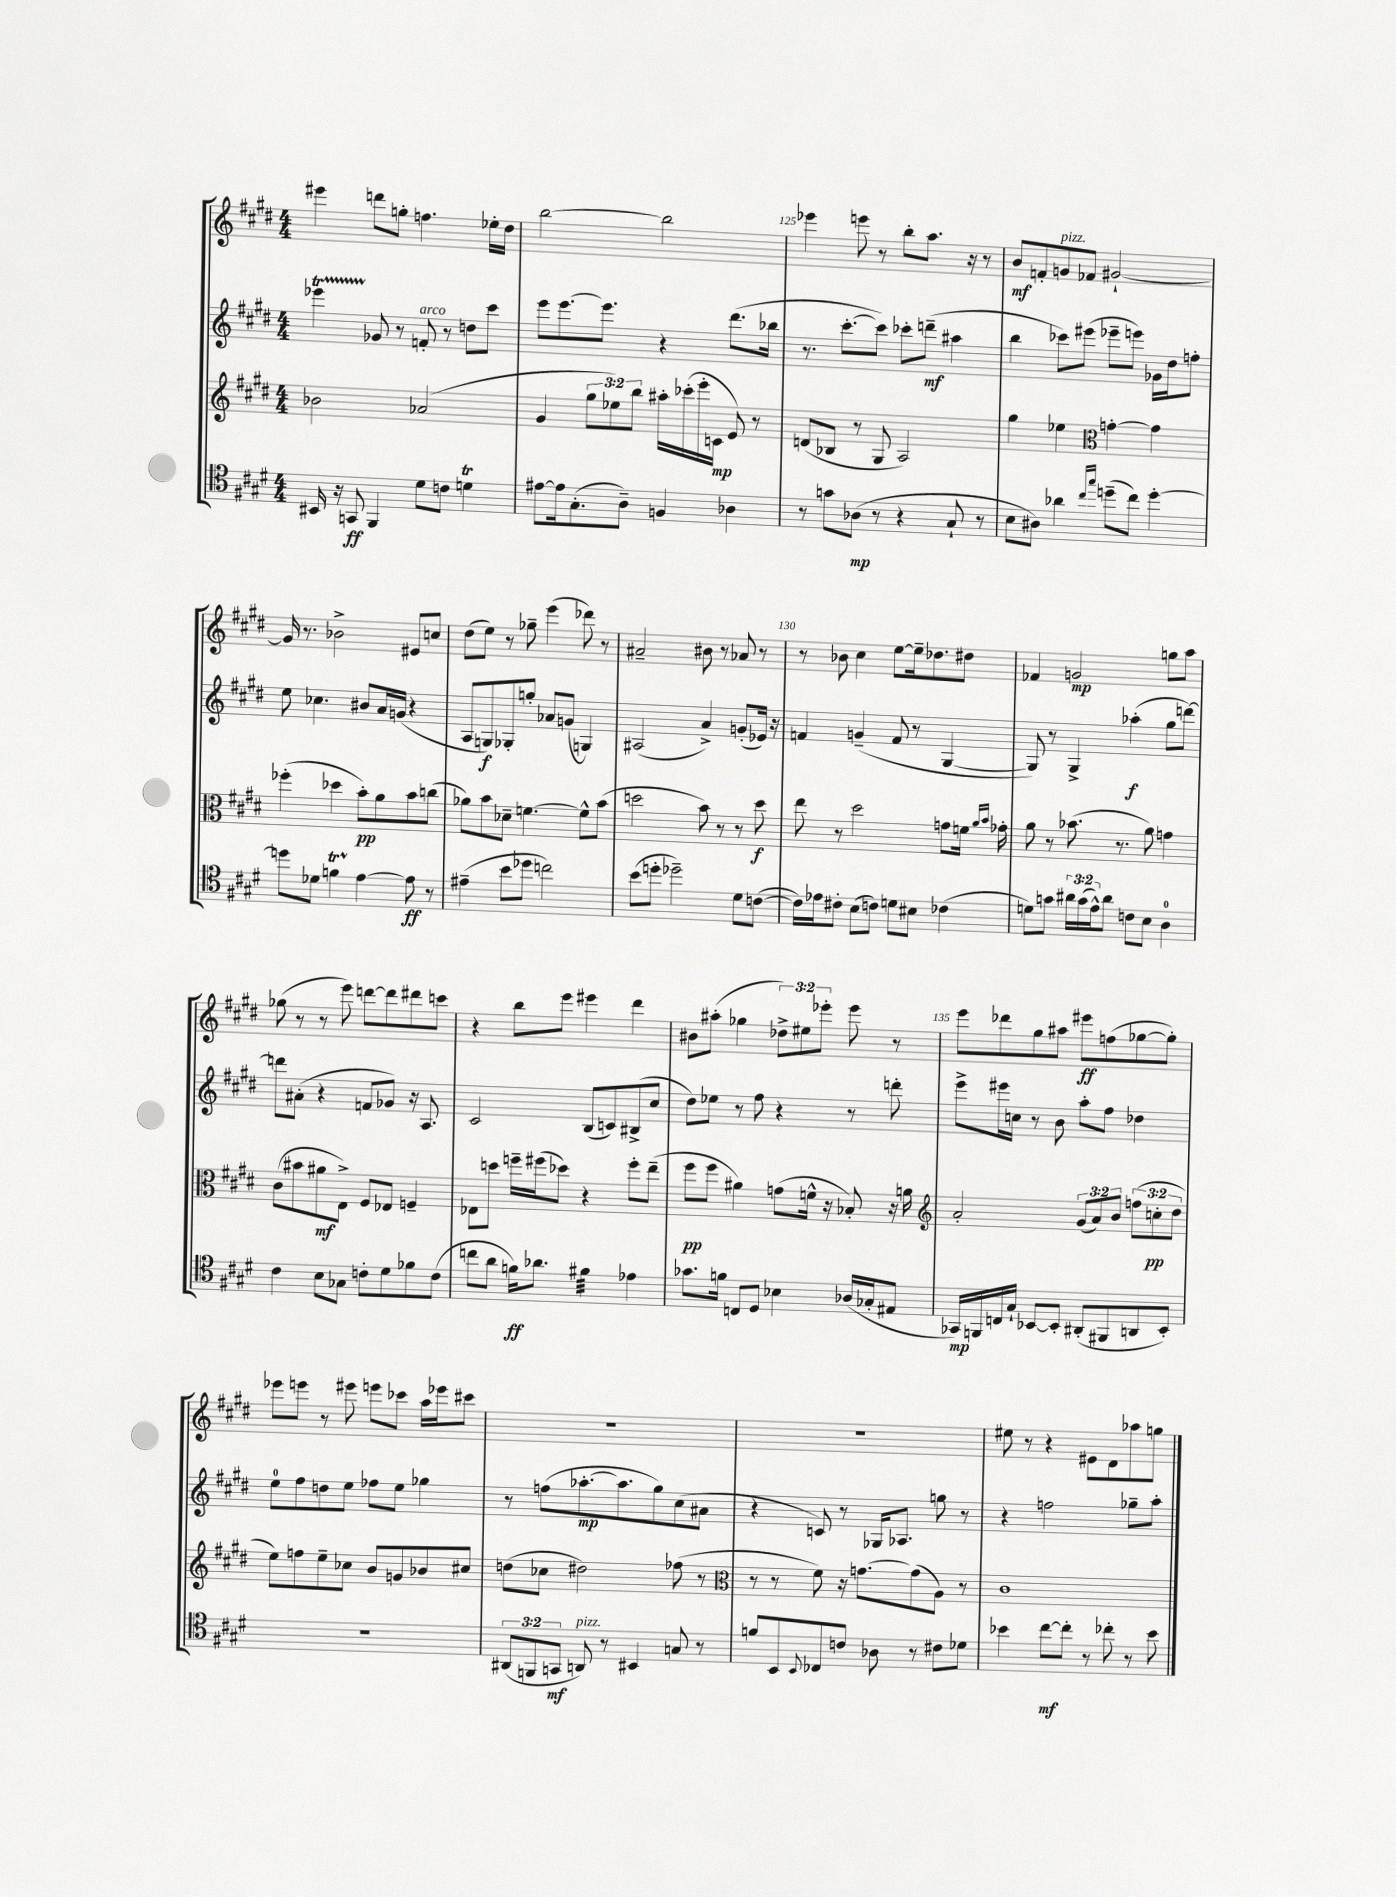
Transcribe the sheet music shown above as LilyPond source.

<<
\new StaffGroup <<
\new Staff = "s0" {
    \clef treble \key e \major \numericTimeSignature \time 4/4 \override Staff.TupletNumber.text = #tuplet-number::calc-fraction-text
    eis'''4 d'''8 g''8-. f''4. ees''16-. dis''16 |
    b''2~ b''2 |
    ees'''4 e'''8 r8 b''8-. a''8. r16 r8 |
    b'8\mf f'8-. g'8^\markup { \italic "pizz." } fes'8 gis'2~-! |
    gis'16 r8. bes'2-> eis'8 c''8 |
    dis''8( e''8) r8 ges''8-- e'''4( des'''8) r8 |
    ais'2-- bis'8 r8 aes'8 r8 |
    r8 bes'8 cis''4 e''8~ e''16-- des''8. dis''8 |
    fes'4 g'2\mp g''8 a''8 |
    ges''8( r8 r8 e'''8) d'''8~ d'''8 dis'''8 c'''8 |
    r4 b''8 e'''8 eis'''4 dis'''4 |
    bis'8 ais''8-.( ges''4 \tuplet 3/2 { des''8->) eis''8 ees'''8-. } ees'''8 r8 |
    e'''8 des'''8 gis''8 ais''8 eis'''8\ff f''8( ges''8~ ges''8-.) |
    ees'''8 e'''8 r8 eis'''8 e'''8 ces'''8 a''16 ees'''16 cis'''8 |
    R1 |
    R1 |
    eis''8 r8 r4 eis'8 dis'8 aes''8 g''8 \bar "|." |
}
\new Staff = "s1" {
    \clef treble \key e \major \numericTimeSignature \time 4/4
    ees'''4\startTrillSpan ges'8\stopTrillSpan r8 f'8-.^\markup { \italic "arco" } r8 d''8 cis'''8 |
    e'''8 e'''8.~ e'''8. r4 dis'''8.( bes''16 |
    r8. cis'''8.~-. cis'''8) ces'''8-. d'''8--\mf( ais''4 |
    b''4 ces'''8) eis'''8( ees'''8-- e'''8) ges'16 dis''16 f''8-. |
    e''8 ces''4. bis'8 a'16 g'16( r4 |
    a8 g8\f) ges8-. g''8-. aes'8 g'8( g4) |
    ais2( a'4->) g'8-.( ees'16) r16 |
    f'4 g'4--( f'8 r8 gis4~ |
    gis8) r8 gis4-> aes''4-.\f( gis''8 d'''8~) |
    d'''8 ais'8-.( r4 f'8 ges'8) r16 a8. |
    cis'2 b8( c'8) bis8->( cis''8 |
    dis''8) ees''8 r8 fis''8 r4 r8 d'''8-. |
    e'''8-> eis'''16 c''16 r8 b'8 a''8-. fis''8 des''4 |
    e''8-0 fis''8 d''8 e''8 fes''8 e''8 ges''4 |
    r8 f''8( aes''8.~-.\mp aes''8. gis''8) cis''8( ais'8 |
    r4 c'8) r8 ges16 aes8. g''8 r8 |
    r4 f''2 ges''8-- a''8-. \bar "|." |
}
\new Staff = "s2" {
    \clef treble \key e \major \numericTimeSignature \time 4/4 \override Staff.TupletNumber.text = #tuplet-number::calc-fraction-text
    bes'2 aes'2( |
    gis'4 \tuplet 3/2 { gis''8 ees''8) b''8 } ais''16-. ces'''16-.( e'''16-. c'16\mp e'8) r8 |
    d'8( bes8 r8 gis8 a2) |
    gis''4 ees''4 \clef alto g'4~-. g'4 |
    fes''4-.( des''4 b'8-.\pp) a'8 b'8 c''8( |
    aes'8) b'8 des'8-- f'4.~ f'8-^ b'8( |
    d''2 b'8) r8 r8 d''8\f |
    e''8 r8 dis''2 g'8 f'16 \grace { a'16 b'16 } ges'16-. |
    a'8 r8 bes'8.( r8. a'8) g'4 |
    cis'8( bis'8 ais'8\mf e8->) fis8 ees8 f4-- |
    ees8 d''8 f''16-- fis''16( des''8) r4 fis''8-. e''8--( |
    fis''8\pp fis''8 ais'4) g'8( f'16-^ r16 bes8-.) r16 a'16 |
    \clef treble a'2-. \tuplet 3/2 { gis'8( a'8) b'8 } \tuplet 3/2 { f''8( c''8-.\pp dis''8 } |
    e''8) f''8 e''8-- ces''8 b'8 g'8 bes'8 cis''8 |
    d''8( ces''8 dis''2) fes''8( r8 |
    \clef alto r8 r8 fis'8) r16 g'8.~ g'8( a8) r8 |
    cis'1 \bar "|." |
}
\new Staff = "s3" {
    \clef tenor \key e \major \numericTimeSignature \time 4/4 \override Staff.TupletNumber.text = #tuplet-number::calc-fraction-text
    bis,16 r16 g,8\ff fis,4 dis'8 c'8 d'4\trill |
    eis'8~ eis'16 gis8.-.( a8--) f4 aes4 |
    r8 g'8 aes8\mp( r8 r4 gis8-! r8 |
    b8 ais8) aes'4 \grace { cis''16 gis''16 } d''8--( cis''8) d''4~-. |
    d''8 des'8 f'4\startTrillSpan e'4~\stopTrillSpan e'8\ff r8 |
    eis'4--( b'8 des''8 c''2) |
    b'8( d''8-. des''2--) dis'8 c'8~( |
    c'16) ees'16 cis'8-. b8( c'8) d'8 bis8 ces'4( |
    d'8) g'8 \tuplet 3/2 { ais'16 g'16( e'16-^) } ais'8 c'8 b8 a4-0 |
    cis'4 b8 ges8 c'8-. dis'8 fes'8 c'8( |
    c''8 a'8 f'16\ff) aes'8. fis'4:32 ees'4 |
    ges'8. f'16 c8 dis8 bes4 aes16( ges16-. eis8 |
    ges,16\mp) f,16 c16 gis16-! bes,8~ bes,8-. ais,8-.( fis,8 a,8 bes,8-.) |
    R1 |
    \tuplet 3/2 { ais,8( f,8 g,8\mf } a,8^\markup { \italic "pizz." }) r8 bis,4 g8 r8 |
    f'8 b,8 \appoggiatura { b,8 } ces8 c'8 aes8 r8 cis'8 des'8 |
    bes'4 cis''8~\mf cis''8-. r8 ces''8-. r8 bes'8 \bar "|." |
}
>>
>>
\layout { \context { \Score currentBarNumber = #123 \override BarNumber.break-visibility = ##(#f #t #t) barNumberVisibility = #(every-nth-bar-number-visible 5) } }
